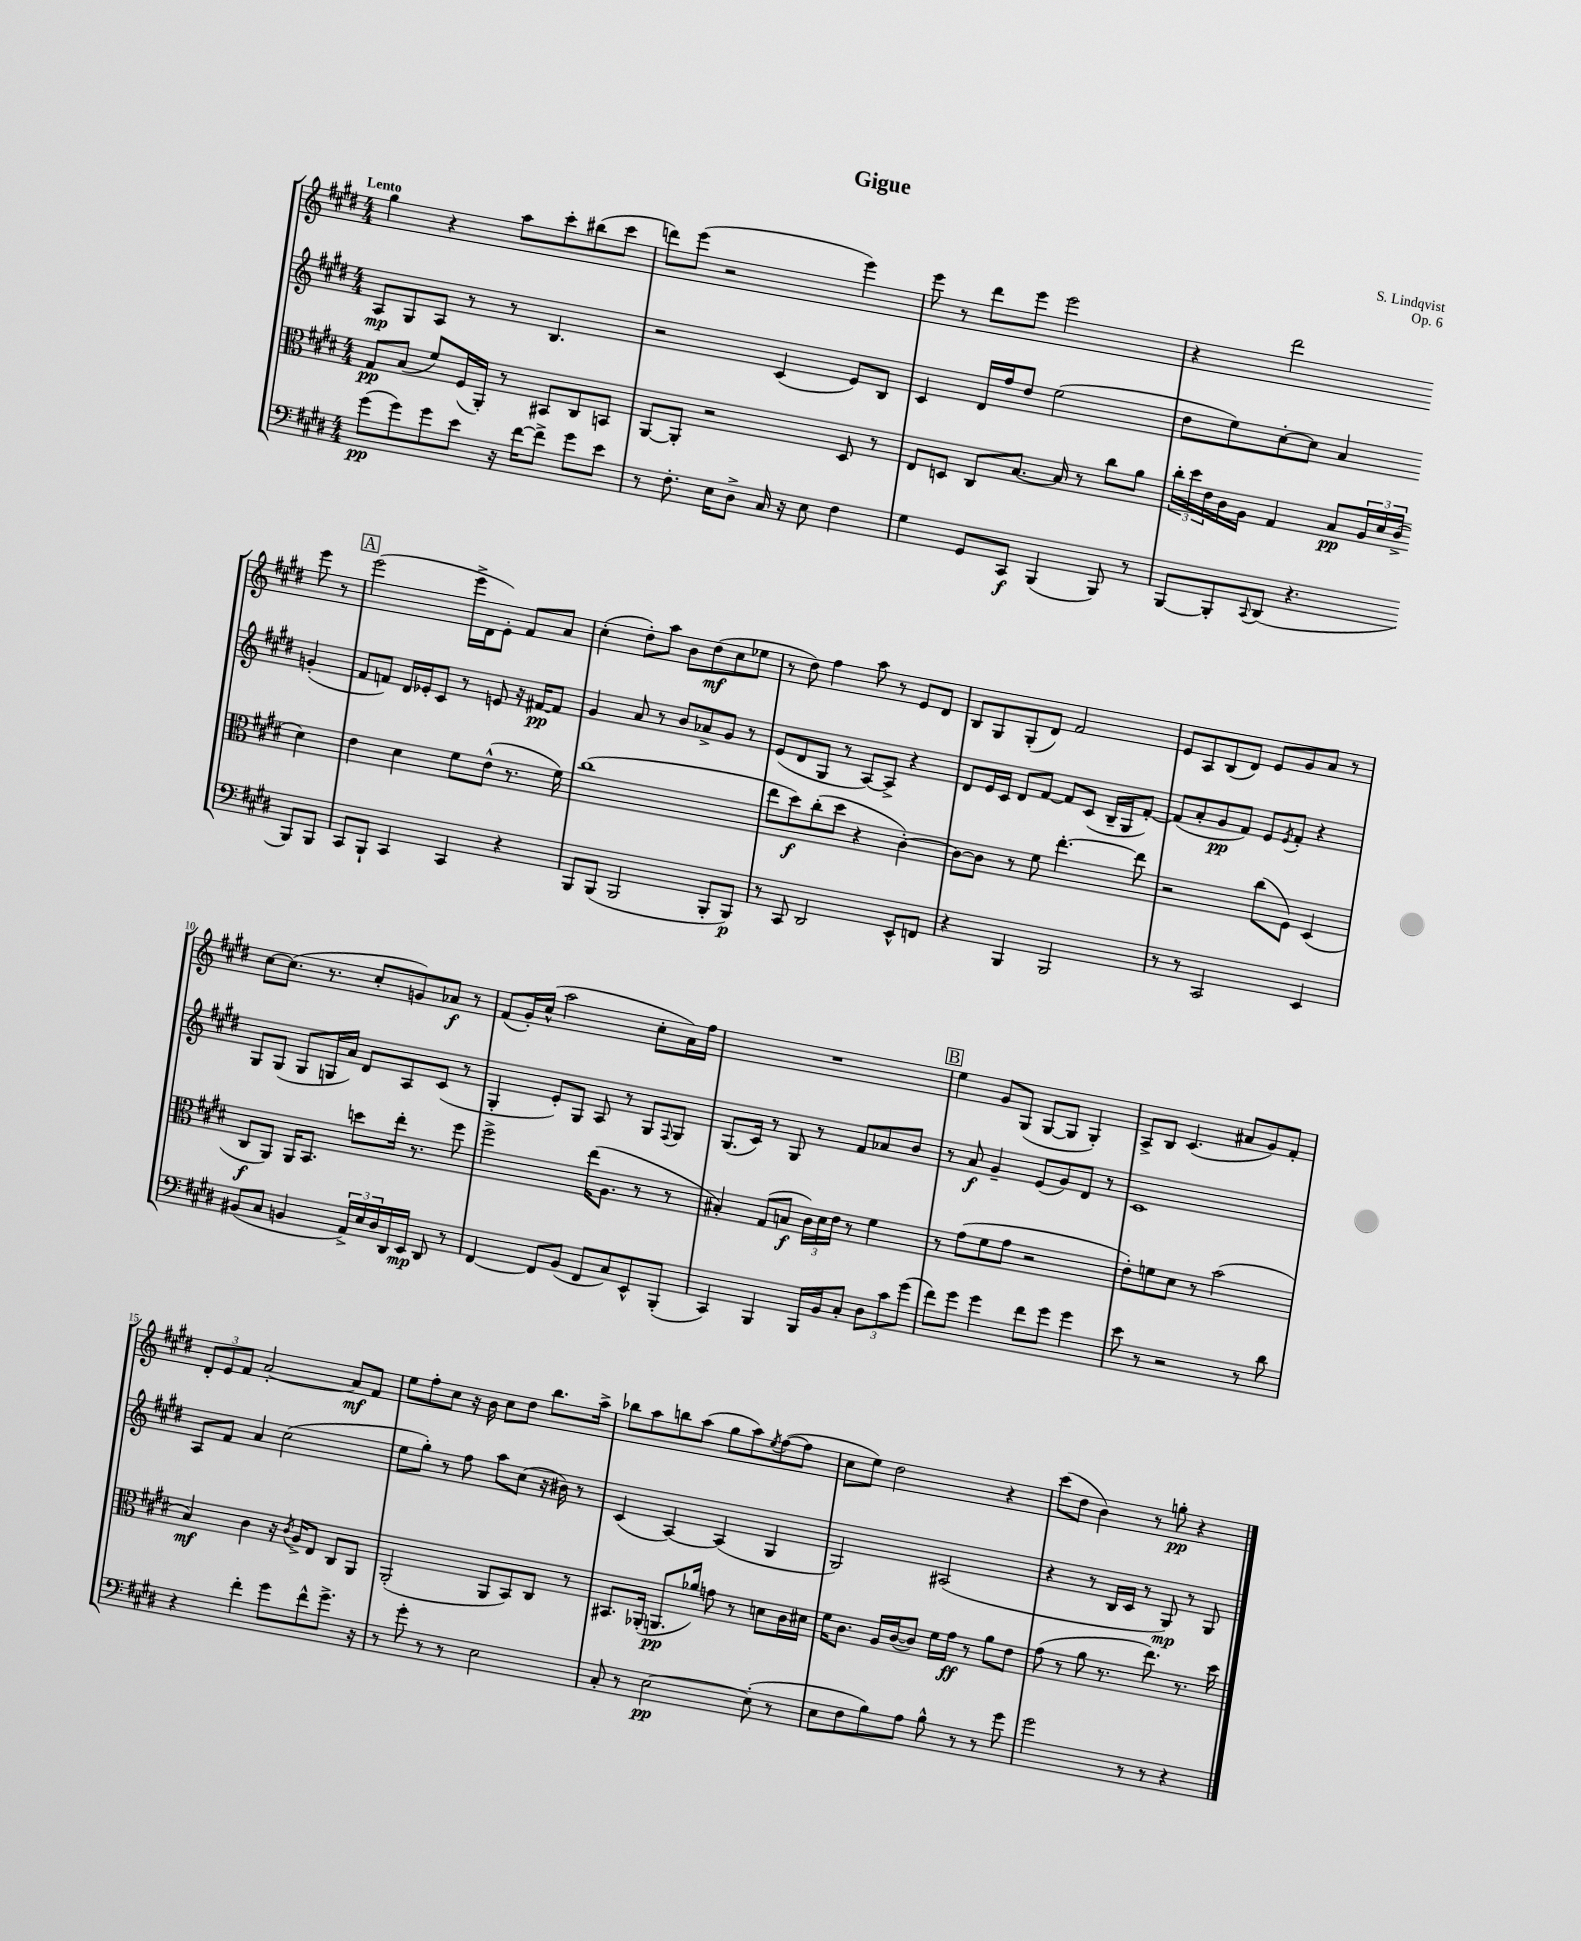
\header { title = "Gigue" composer = "S. Lindqvist" opus = "Op. 6" }
<<
\new StaffGroup <<
\new Staff = "s0" {
    \clef treble \key e \major \numericTimeSignature \time 4/4 \tempo "Lento"
    gis''4 r4 a''8 cis'''8-. bis''8( cis'''8 |
    d'''8) e'''8( r2 e'''4) |
    e'''8 r8 dis'''8 e'''8 e'''2 |
    r4 dis'''2 e'''8 r8 |
    \mark \markup { \box "A" } e'''2( e'''16-> dis'16 e'8-.) fis'8 a'8 |
    cis''4-.( dis''8-.) a''8 b'8 dis''8\mf( cis''8 ees''8 |
    r8 dis''8) fis''4 a''8 r8 e'8 dis'8 |
    b8 gis8 gis8-.( dis'8) fis'2 |
    e'8 a8 b8( dis'8) e'8 gis'8 a'8 r8 |
    cis''8~ cis''8.( r8. cis''8-. g'8) aes'8\f r8 |
    fis'8( gis'16-.) cis''16-^( a''2 cis''8-. a'16) fis''16 |
    R1 |
    \mark \markup { \box "B" } e''4 gis'8 gis8( gis8~ gis8 gis4-.) |
    a8-> b8 cis'4.( ais'8 gis'8) fis'8-. |
    \tuplet 3/2 { dis'8-. e'8 fis'8 } a'2~-. a'8\mf fis'8 |
    e''8 fis''8-. cis''8 r16 b'16 cis''8 dis''8 b''8. a''16-> |
    bes''8 a''8 b''8 a''8( gis''8 a''8) \acciaccatura { e''8 } fis''8~( fis''8 |
    cis''8 e''8) dis''2 r4 |
    cis'''8( dis''8 b'4) r8 g''8-.\pp r4 \bar "|." |
}
\new Staff = "s1" {
    \clef treble \key e \major \numericTimeSignature \time 4/4
    a8\mp gis8 a8 r8 r8 b4. |
    r2 cis'4( e'8) b8 |
    cis'4 dis'16 fis''16 dis''8 e''2( |
    dis''8 e''8) cis''8~-. cis''8 a'4 g'4-.( |
    \mark \markup { \box "A" } fis'8 f'8) dis'16 ees'16-. cis'8 r8 e'8 r16 fis'16~\pp fis'8 |
    gis'4 a'8 r8 b'8 aes'8-> gis'8 r8 |
    e'8( dis'8 gis8 r8 a8~) a8-> r4 |
    dis'8 e'16 cis'16 dis'8 fis'8~ fis'8 cis'8( b16-- gis16 fis'8~-.) |
    fis'8( a'8-. gis'8\pp fis'8) e'8 \acciaccatura { e'8 } fis'8-. r4 |
    gis8 gis8( gis8 g16 a'16) dis'8 a8 cis'8( r8 |
    gis4-. e'8-.) gis8 a8 r8 gis8 \appoggiatura { fis8 } gis8 |
    gis8.( cis'16) r8 gis8 r8 fis'8 aes'8 b'8 |
    \mark \markup { \box "B" } r8 a'8\f gis'4-- e'8( gis'8) dis'8 r8 |
    cis'1 |
    a8 fis'8 a'4 cis''2( |
    e''8 gis''8-.) r8 fis''8 a''8 cis''8( r16 bis'16) r8 |
    cis'4( a4~) a4( gis4 |
    gis2) ais2( |
    r4 r8 b16 cis'16 r8 gis8\mp) r8 gis8 \bar "|." |
}
\new Staff = "s2" {
    \clef alto \key e \major \numericTimeSignature \time 4/4
    gis8\pp b8( fis'8) fis16( a,16-.) r8 bis,8 cis8 b,8 |
    a,8~ a,8-. r2 dis8 r8 |
    e8 d8 cis8 b8.~ b16 r8 cis''8 a'8 |
    \tuplet 3/2 { cis''16-. dis''16 e'16 } cis'16 a16 gis4 b8\pp \tuplet 3/2 { a16 dis'16 cis'16->( } dis'4) |
    \mark \markup { \box "A" } e'4 dis'4 fis'8 e'8-^( r8. fis'16) |
    cis''1( |
    e''8 dis''8\f) cis''8-.( dis''8 r4 cis'4~-.) |
    cis'8~ cis'8 r8 fis'8 e''4.~-. e''8 |
    r2 cis''8( fis8) dis4( |
    cis8\f a,8) a,16 b,8. d''8 e''16-. r8. fis''8 |
    fis''2-> e''16( a8. r8 r8 |
    bis4-.) gis8( b8\f \tuplet 3/2 { cis'16) dis'16 e'16 } r8 fis'4 |
    \mark \markup { \box "B" } r8 gis'8( fis'8 gis'8 r2 |
    e'8-.) f'8 dis'8 r8 b'2( |
    b4\mf) cis'4 r16 \acciaccatura { cis'8 } a16-> e8 cis8 a,8 |
    a,2-.( a,8 b,8) cis8 r8 |
    bis,8. aes,16-.( a,8.\pp aes'16) g'8 r8 d'8 cis'16 dis'16 |
    fis'16 cis'8. a16 cis'16~( cis'8) fis'16 gis'16\ff r8 a'8 e'8 |
    gis'8( r8 a'8 r8. e''8.) r8. dis''16 \bar "|." |
}
\new Staff = "s3" {
    \clef bass \key e \major \numericTimeSignature \time 4/4
    gis'8\pp( gis'8) gis'8 e'8 r16 fis'16~ fis'8-> gis'8 e'8 |
    r8 fis8.-. e16 dis8-> cis16 r16 e8 fis4 |
    gis4 gis,8 cis,8\f b,,4( b,,8) r8 |
    b,,8~ b,,8-. \appoggiatura { cis,8 } dis,8( r4. b,,8) b,,8 |
    \mark \markup { \box "A" } cis,8 b,,8-! cis,4 cis,4 r4 |
    b,,8 b,,8( b,,2 b,,8-. b,,8\p) |
    r8 cis,8 dis,2 e,8-^ f,8 |
    r4 b,,4 b,,2 |
    r8 r8 cis,2 e,4 |
    bis,8( cis8 b,4 \tuplet 3/2 { a,16->) e16 dis16 } dis,16 e,16\mp dis,8 r8 |
    fis,4~ fis,8 b,8( fis,8 cis8) e,8-^ b,,8-.( |
    cis,4) b,,4 b,,16 b,16 cis8-. \tuplet 3/2 { dis8 cis'8 gis'8( } |
    \mark \markup { \box "B" } fis'8) gis'8 gis'4 fis'8 gis'8 gis'4 |
    e'8 r8 r2 r8 dis'8 |
    r4 fis'4-. gis'8 fis'8-^ gis'8.-> r16 |
    r8 gis'8-. r8 r8 e2 |
    cis8-. r8 e2~\pp e8-.( r8 |
    e8 fis8 b8) a8 b8-^ r8 r8 gis'8 |
    gis'2 r8 r8 r4 \bar "|." |
}
>>
>>
